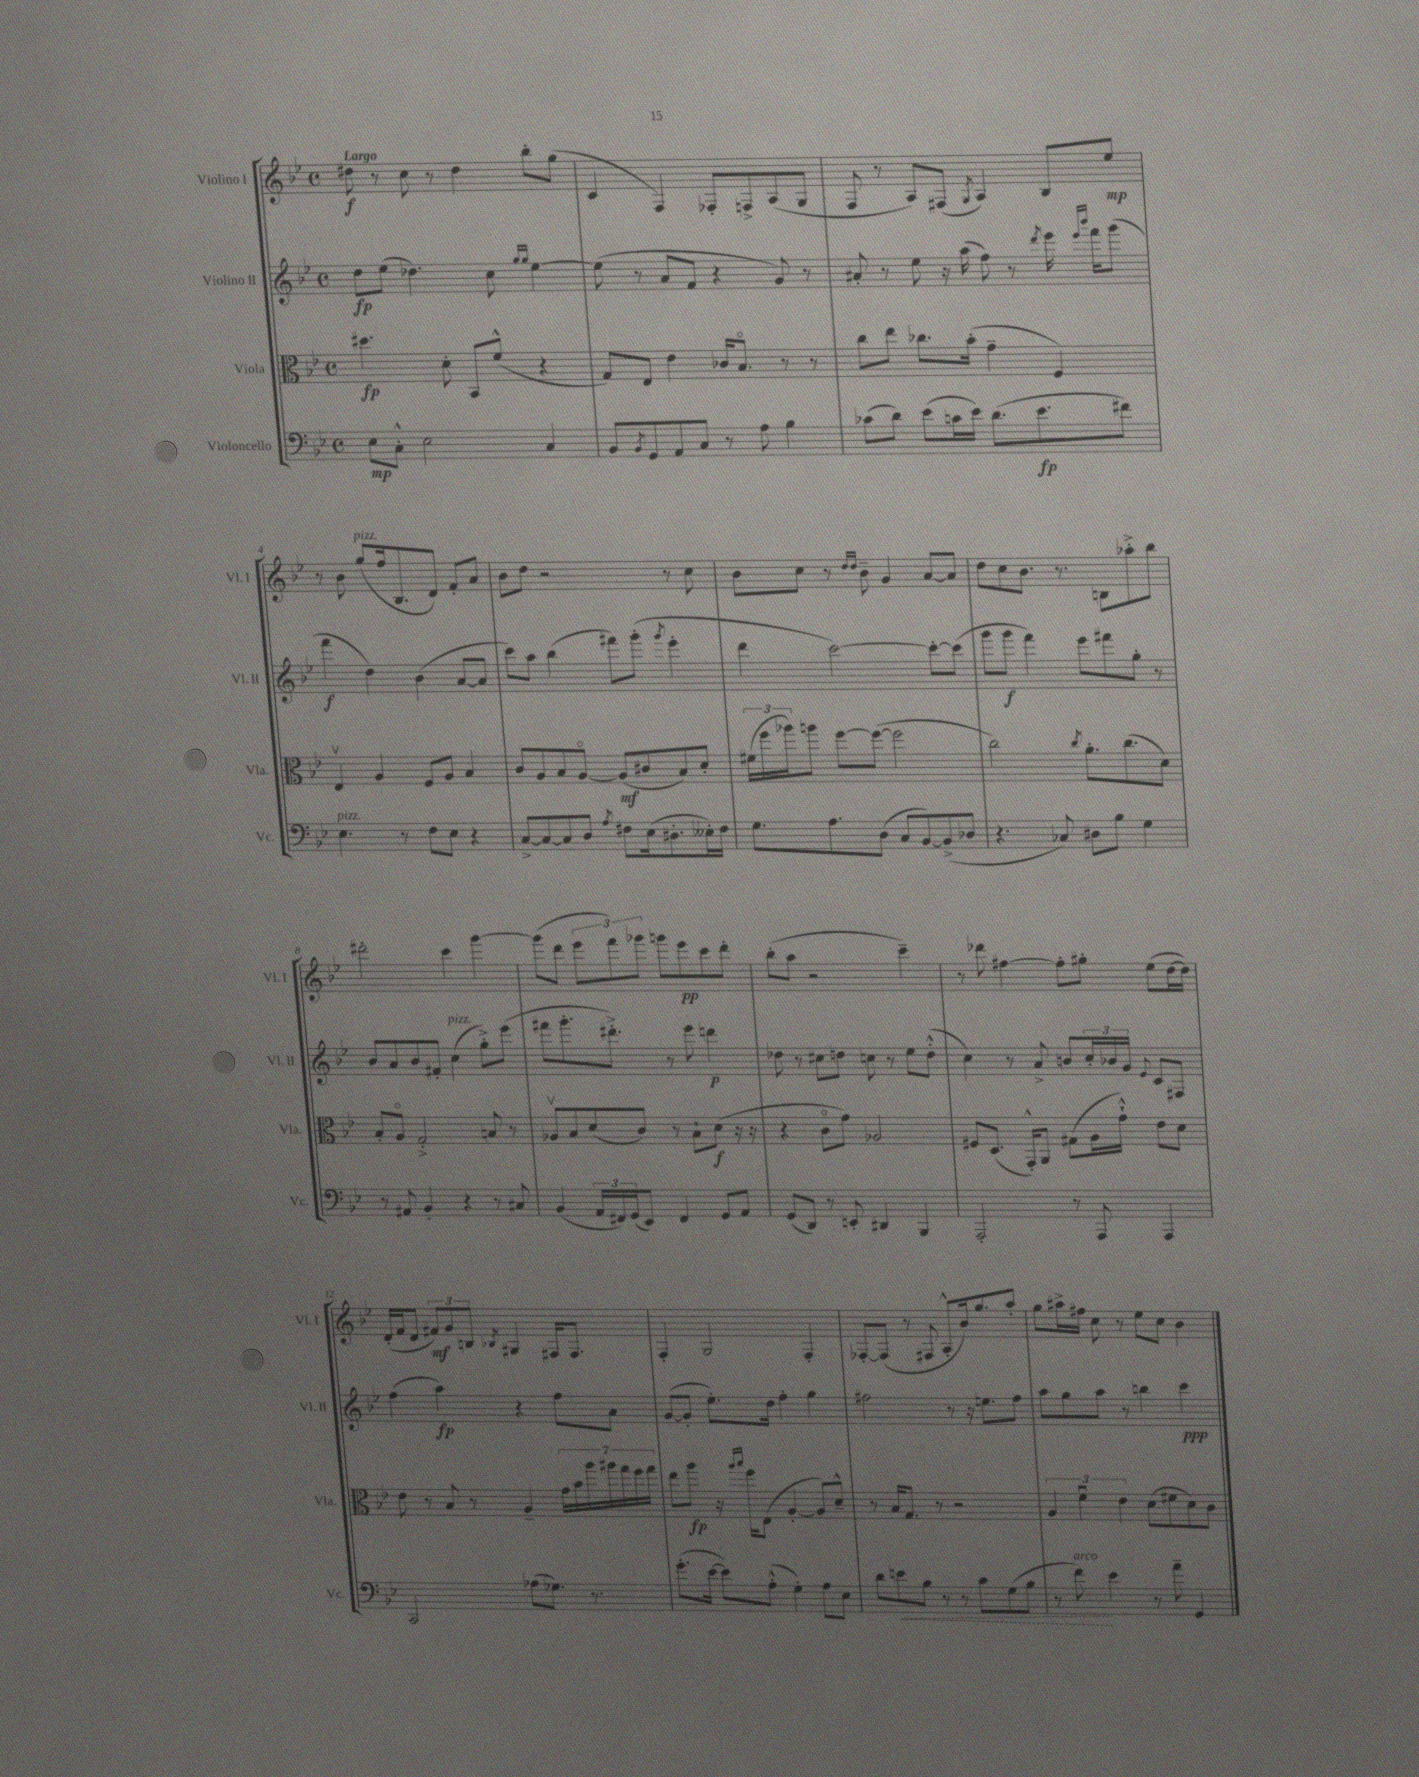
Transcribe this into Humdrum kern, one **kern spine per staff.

**kern	**kern	**kern	**kern
*staff4	*staff3	*staff2	*staff1
*clefF4	*clefC3	*clefG2	*clefG2
*k[b-e-]	*k[b-e-]	*k[b-e-]	*k[b-e-]
*M4/4	*M4/4	*M4/4	*M4/4
*met(c)	*met(c)	*met(c)	*met(c)
8E-	4.dd#	8dd	8dd#
8C'^^	.	(8ee-	8r
2E-	.	4.dd-)	8cc
.	8d'	.	8r
.	8BB-	.	4dd#
.	(8f^^	8cc	.
.	.	16qqgg	.
.	.	16qqgg	.
4C	4r	[4ee-	8bb-'
.	.	.	(8gg
=	=	=	=
8BB-	8G)	(8ee-]	4c
8qBB-	.	.	.
8GG	8E-	8r	.
8AA	4e-	8a	4F)
8C	.	8f	.
8r	16c-	4r	8F-'
.	8.B-o	.	.
8A	.	.	8F^
4B-	8r	8g)	(8A
.	8r	8r	8G
=	=	=	=
(8c-	8cc	8a#'	8F
8d)	8ee-	8r	8r
(8e-	8.cc-	8ee-	8A)
16c	.	16r	(8F#
16e-)	(16b-'	(16aa	.
.	.	.	8qG
(8.d	4g~	8ff)	4A)
.	.	8r	.
8.e-	.	.	.
.	.	8qddd	.
.	4F)	16eee-	8B-
.	.	16qqeee-	.
.	.	16qqbbb-	.
.	.	16fff	.
8f#)	.	(8ggg	8ee-
=	=	=	=
4.E-	4E-v	4fff	8r
.	.	.	8b-
.	4A	4dd)	(8gg
8r	.	.	16ff
.	.	.	8.B-
8F	8F	(4b-	.
8E-	8A	.	8d)
4r	4B-	[8a	8f'
.	.	8a]	8a
=	=	=	=
[8C^	8c	8ccc)	8b-
8C_	8A	8aa	8dd
8C]	8B-	(4bb-	2r
8D	[8Ao	.	.
8qA	.	.	.
8F#	(8A]	8fff#)	.
(16E-	8c#	(8ggg'	.
8.D#'	.	.	.
.	.	8qggg	.
.	8B-)	4eee-'	8r
16E--')	8d'	.	8cc
16F#	.	.	.
=	=	=	=
8.G	(24f#	4ddd	8b-
.	24ff	.	.
.	24aa-)	.	.
.	8aa	.	8cc
8.A	.	.	.
.	[8ff	[2ccc)	8r
.	.	.	16qqdd
.	.	.	16qqdd
(8D	(8ff_	.	8b-~
8C	2ff]	.	4g
[8BB-)	.	.	.
(8BB-^]	.	8ccc'_	[8a
8D-	.	(8ccc]	8a]
=	=	=	=
4.r	2cc)	8ggg	8dd
.	.	8ggg	8cc
.	.	4fff)	8.b-
8C-)	.	.	.
.	.	.	8.r
.	8qcc	.	.
8D#	8.a'	8eee-	.
8B-	.	8fff#	8B
.	(8.cc	.	.
4G	.	8gg'	8aa-'^
.	8d)	8r	8bb-
=	=	=	=
8r	8B-'	8b-	2ddd#'
8AA#	8Ao	8a	.
4BB-'	2G'^	8b-	.
.	.	8f#'	.
4r	.	(4cc	4ccc
8r	8B	8gg'^)	[4ggg
8C#	8r	(8eee-	.
=	=	=	=
(4BB-	8A-v	8fff#	(8ggg]
.	8B-	8.ggg'	8ddd
24AA	(8d	.	12eee-
24FF#)	.	.	.
.	.	8.ddd#'^)	.
(24GG	.	.	12fff)
8EE-)	8c)	.	.
.	.	.	12ggg-
4FF#	8r	8r	8ggg
.	8B-`	8eee-	8eee-
8GG	(8d	4ddd	8ccc
8AA	16r	.	8ddd'
.	16r	.	.
=	=	=	=
(8GG	4r	8dd-	(8bb-'
8DD)	.	8r	8aa
8r	8co	8cc#	2r
8EE'	8g)	8dd	.
4DD#	2A-	8cc	.
.	.	8r	.
4BBB-	.	8ee-	4ccc~)
.	.	(8dd'^^	.
=	=	=	=
2AAA'	8F#	4cc)	8r
.	(8.D	.	8ddd-
.	.	8r	[4ff#
.	16GG'^^)	.	.
.	8AA	8a^	.
8r	(8G#	8b	8ff#']
8AAA	16A	24cc'	8gg#'
.	.	24b-	.
.	16g`^^)	.	.
.	.	24g	.
.	.	8qqe-	.
4AAA	8e-	8c	(8ee-
.	8d	8F#	[16dd
.	.	.	16dd])
=	=	=	=
2CC	8e-	(4ff	(16d'
.	.	.	16f
.	8r	.	8d
.	8B-	4aa)	12f#)
.	.	.	12g
.	8r	.	.
.	.	.	12B
.	.	.	8qB-
(8A-	4A~	4r	4G#
8.G-)	.	.	.
.	28g	8ff	16F#
.	28b-	.	.
8.r	.	.	8.F#
.	28aa	.	.
.	28aa#	.	.
.	.	8a	.
.	28gg	.	.
.	28ff	.	.
.	28gg	.	.
=	=	=	=
(8.g'	8ee-	([8g	4F'
.	8aa	8g']	.
[16e-	.	.	.
8e-])	16r	8.ee-')	2G
.	16qqaa	.	.
.	16qqbb-	.	.
.	16ff	.	.
(8A'^^	(8E-	.	.
.	.	16dd	.
4G')	[4A'	4ff'	.
8A	8A])	4gg	4F'
8E-	8d~^^	.	.
=	=	=	=
8d	8r	2ff#	[8F-'
8e	16B-	.	(8F-]
.	8.G	.	.
8B-	.	.	8r
8r	8r	.	8F#
8r	2r	8r	8A'^^
8c	.	16r	16b-)
.	.	8.ee	8.gg
(8G	.	.	.
8B-	.	8ff#	8aa'
=	=	=	=
8r	6A	8aa	8gg
8f)	.	8gg	16aa#^
.	6fu	.	.
.	.	.	16ff#
4e-	.	8aa	8cc
.	6e-	.	.
.	.	8r	8r
8r	(8d	4bb	8ee-
8a~	8f#	.	8cc
4GG	8d)	4ccc	4b-
.	8c	.	.
==	==	==	==
*-	*-	*-	*-
